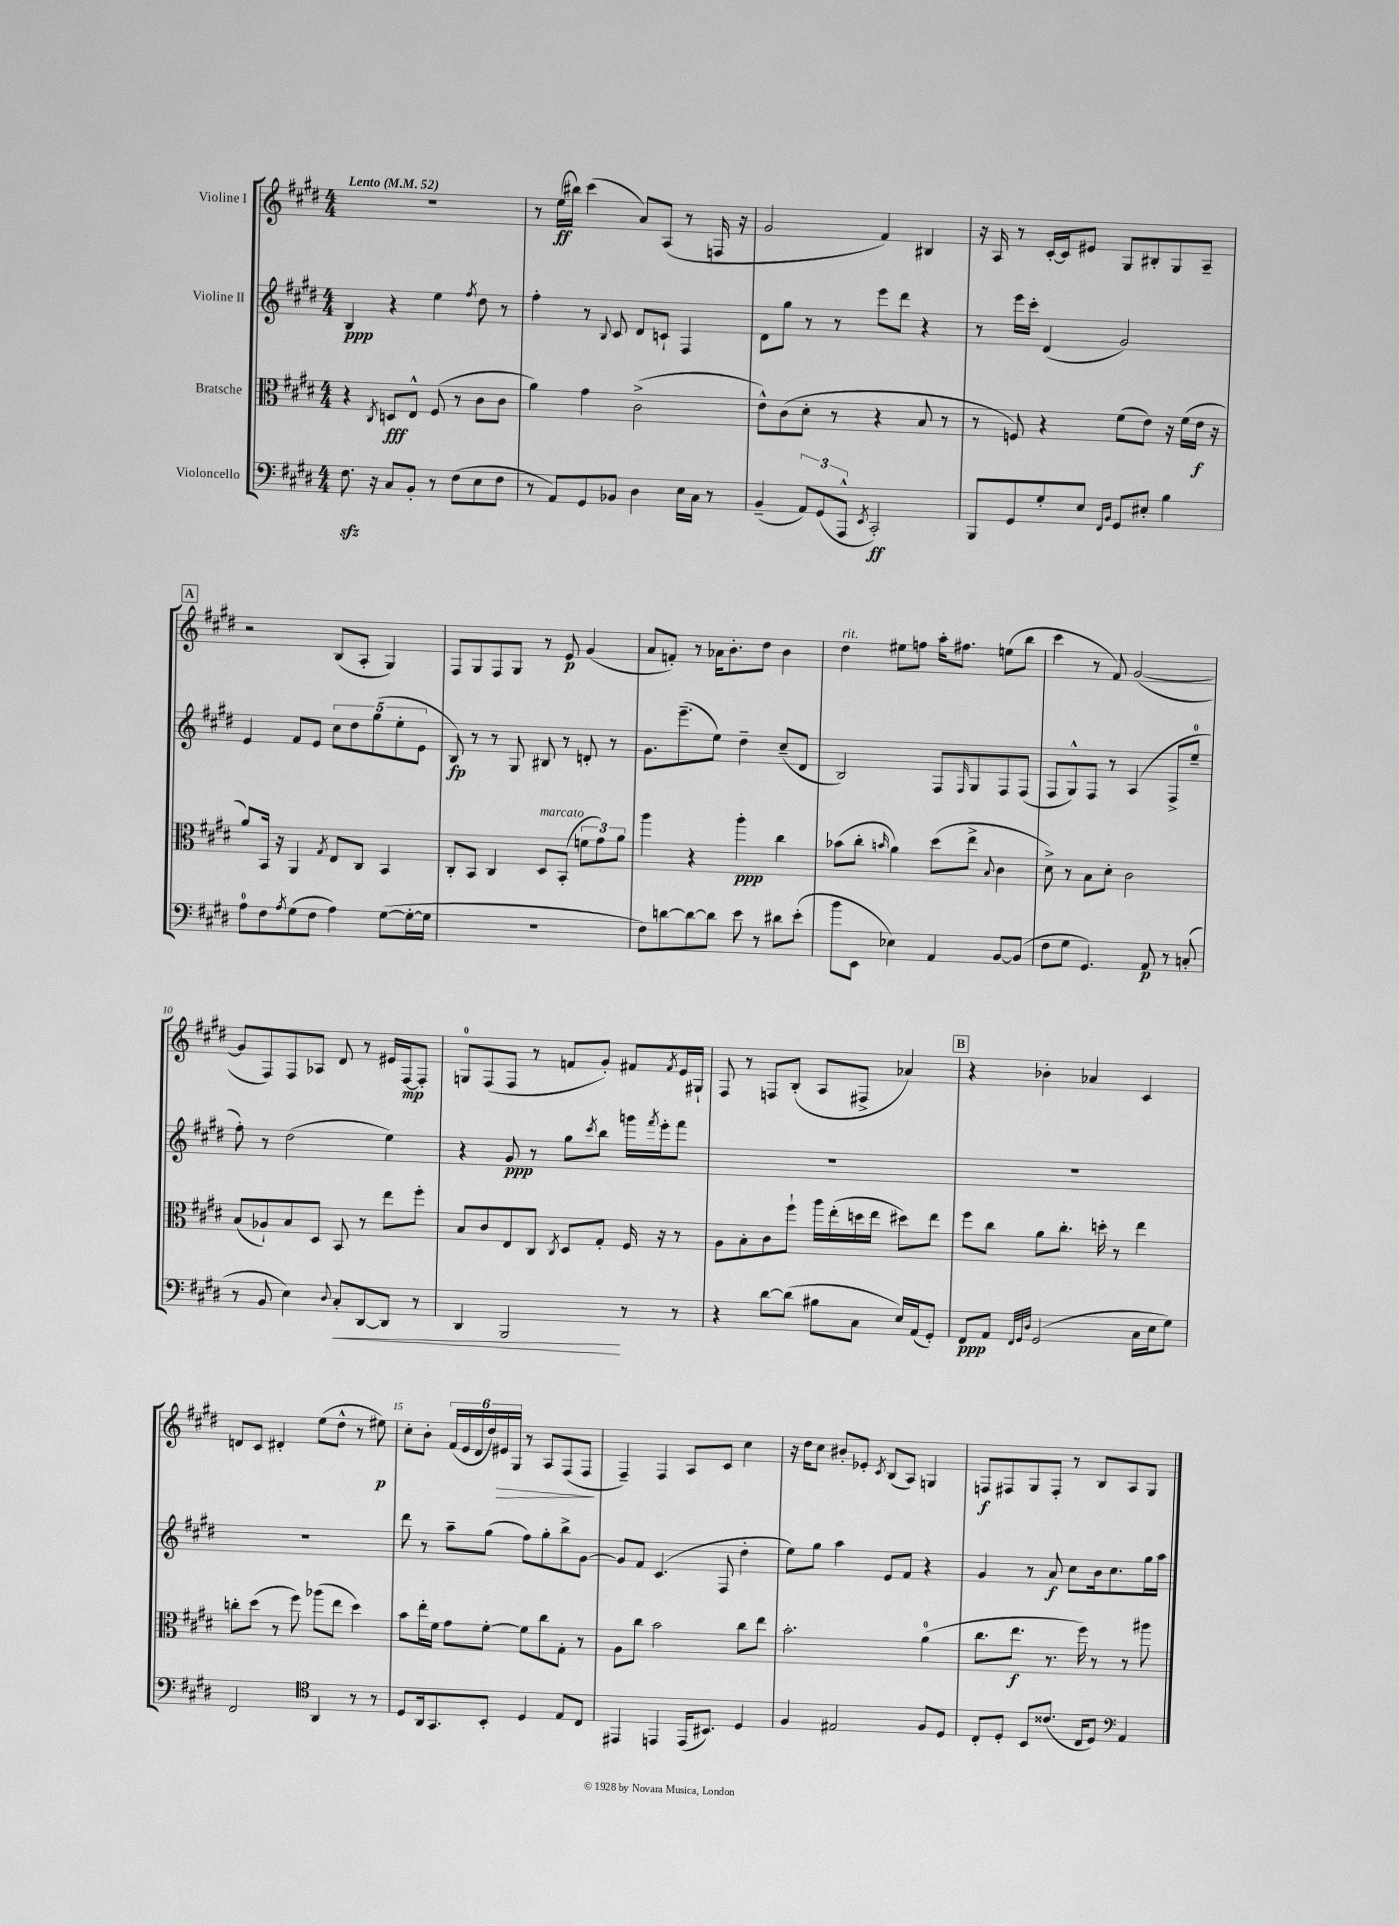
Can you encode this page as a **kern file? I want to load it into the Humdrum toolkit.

**kern	**kern	**kern	**kern
*staff4	*staff3	*staff2	*staff1
*clefF4	*clefC3	*clefG2	*clefG2
*k[f#c#g#d#]	*k[f#c#g#d#]	*k[f#c#g#d#]	*k[f#c#g#d#]
*M4/4	*M4/4	*M4/4	*M4/4
*MM52	*MM52	*MM52	*MM52
8.F#	4r	4B	1r
16r	.	.	.
.	8qC#	.	.
8C#	8D	4r	.
8BB'	8E^^	.	.
8r	(8F#	4ee	.
(8F#	8r	.	.
.	.	8qff#	.
8E	8c#	8dd#	.
8F#	8c#	8r	.
=	=	=	=
8r	4a)	4ff#'	8r
8AA)	.	.	(16ee
.	.	.	16bb#)
8GG#	4g#	8r	(4ccc#
.	.	8qqB	.
8BB-	.	8c#	.
4D#	(2c#^	8d#	8a)
.	.	8c`	(8A
16E	.	4F#	8r
16C#	.	.	.
8r	.	.	16F
.	.	.	16r
=	=	=	=
(4BB~	8e^^)	8d#	2g#
.	(8c#	8gg#	.
12AA)	8d#'	8r	.
(12GG#	.	.	.
.	8r	8r	.
12AAA^^	.	.	.
8qEE	.	.	.
2CC#')	4r	8eee	4f#)
.	.	8ddd#	.
.	8B	4r	4B#
.	8r	.	.
=	=	=	=
8BBB	8r	8r	16r
.	.	.	16A
8GG#	8F)	16eee	8r
.	.	16ccc#'	.
8G#'	4r	(4d#	[16c#'
.	.	.	16c#]
8E	.	.	8e#
16qqFF#	.	.	.
16qqBB	.	.	.
8GG#	(8f#	2g#)	8G#
8E#'	8e)	.	8B#'
4B	16r	.	8G#
.	(16f#	.	.
.	16e	.	8A~
.	16r	.	.
=	=	=	=
8A	8a)	4e	2r
8F#	16BB	.	.
.	16r	.	.
8qA	.	.	.
(8G#	4AA	8f#	.
8F#	.	8e	.
.	8qG#	.	.
4A)	8E	10cc#	(8B
.	.	10dd#	.
.	8C#	.	8A'
.	.	(10gg#	.
([8G#	4BB	.	4G#)
.	.	10ee'	.
16G#'_	.	.	.
.	.	10e	.
16G#]	.	.	.
=	=	=	=
1r	8C#'	8B)	8F#
.	8BB	8r	8G#
.	4C#	8r	8F#
.	.	8G#	8G#
.	8D#	8B#	8r
.	(8BB'	8r	8e
.	12f	8d'	(4g#
.	12g#)	.	.
.	.	8r	.
.	12a	.	.
=	=	=	=
8F#)	4aa	8.g#	8a
[8d	.	.	8f')
.	.	(8.eee~	.
8d_	4r	.	8r
8d]	.	8ee)	16a-
.	.	.	8.b'
8e	4aa'	4dd#~	.
8r	.	.	8dd#
8d#	4cc#	(8cc#~	4b
(8e'	.	8d#	.
=	=	=	=
8b	(8b-	2B)	4dd#
8EE	8cc#'	.	.
.	16qqb	.	.
4E-)	4a)	.	8ee#
.	.	.	8ff
4AA	(8dd#	8F#	16aa'
.	.	.	8.ff#
.	.	16qqF#	.
.	8ee^	8G#	.
.	8qqB	.	.
[8BB	4c#	8F#	(8ee
(8BB]	.	(8F#	8bb
=	=	=	=
8F#	8d#^)	8F#	4ccc#
8G#	8r	8G#^^)	.
4.GG#)	8B	8F#	8r
.	8d#'	8r	8f#)
.	2c#	(4A	([2g#
8AA	.	.	.
8r	.	8F#^	.
(8C'	.	8ee~	.
=	=	=	=
8r	(8B	8ff#')	8g#]
8BB	8A-`)	8r	8F#)
4E)	8B	(2dd#	8F#
.	8D#	.	8A-
8qqD#	.	.	.
8C#'	8BB	.	8d#
[8DD#	8r	.	8r
8DD#]	8ee	4ee)	16e#
.	.	.	[16F#
8r	8ff#'	.	8F#']
=	=	=	=
4DD#	8B	4r	8G
.	8c#	.	(8F#
2BBB	8E	8g#	8F#
.	8C#	8r	8r
.	8qC#	.	.
.	8D#	8gg#	8f
.	.	8qccc#	.
.	8G#'	8bb	8g#')
8r	16F#	16ggg	8f#
.	.	8qfff#	.
.	16r	16eee'	.
.	.	.	8qf#
8r	8r	8fff#	16e
.	.	.	16G#`
=	=	=	=
4r	8A	1r	8F#
.	8B'	.	8r
[8d#	8c#	.	8F
(8d#]	8ff#`	.	(8B'
8B#	16aa	.	8A
.	(16ee'	.	.
8C#	16dd	.	8F#^
.	16ee	.	.
16E)	8dd#)	.	4a-)
(16AA	.	.	.
8GG#')	8ee	.	.
=	=	=	=
8FF#	8ff#	1r	4r
8AA	8cc#	.	.
32qqFF#	.	.	.
32qqGG#	.	.	.
32qqD#	.	.	.
(2GG#	8a	.	4b-'
.	8.cc#'	.	.
.	.	.	4a-
.	16dd'	.	.
.	8r	.	.
16C#	4ee	.	4c#
16E	.	.	.
8G#)	.	.	.
=	=	=	=
2FF#	8cc'	1r	8d
.	(8dd#	.	8c#
.	8r	.	4d#'
.	8ff#)	.	.
*clefC4	*	*	*
4AA	(8aa-	.	(8ee
.	8ee	.	8dd#^^
8r	4dd#)	.	8r
8r	.	.	8ee#)
=	=	=	=
8D#	8b	8ddd#	8cc#'
16AA	16ee'	8r	8b'
8.GG#	16f#	.	.
.	8g#	8aa~	(24f#
.	.	.	24e
.	.	.	24d#
8BB'	[8f#'	(8gg#	24dd#)
.	.	.	24e#
.	.	.	24G#
4D#	8f#]	8ff#)	8r
.	8cc#	8gg#'	8A
8E	8G#'	8bb^	(8F#
8C#	8r	[8g#	8F#
=	=	=	=
4EE#	8A	8g#]	4F#~)
.	8cc#	8f#	.
4EE	2b	(4.c#	4F#
(16EE	.	.	8A
8.BB#)	.	.	.
.	.	8F#	8c#
4D#	8cc#	4dd#'	4cc#
.	8ee	.	.
=	=	=	=
4F#	2.b'	8ee)	16r
.	.	.	16dd#
.	.	8gg#	8cc#
2E#	.	4aa	8b#'
.	.	.	8e-'
.	.	.	8qc#
.	.	8e	(8B
.	.	8f#	8A)
8F#	(4a	4r	4G
8D#	.	.	.
=	=	=	=
8C#'	8.cc#	4g#	8F
8D#'	.	.	8F#
.	8.ee	.	.
8BB	.	8r	8G#
(8.c##	8.r	8a	8F#'
.	.	8cc#	8r
16C#	16ff#)	.	.
8D#)	8r	16b	8B
.	.	8.cc#	.
*clefF4	*	*	*
4AA	8r	.	8A
.	8aa#	16gg#	8G#
.	.	16aa	.
==	==	==	==
*-	*-	*-	*-
